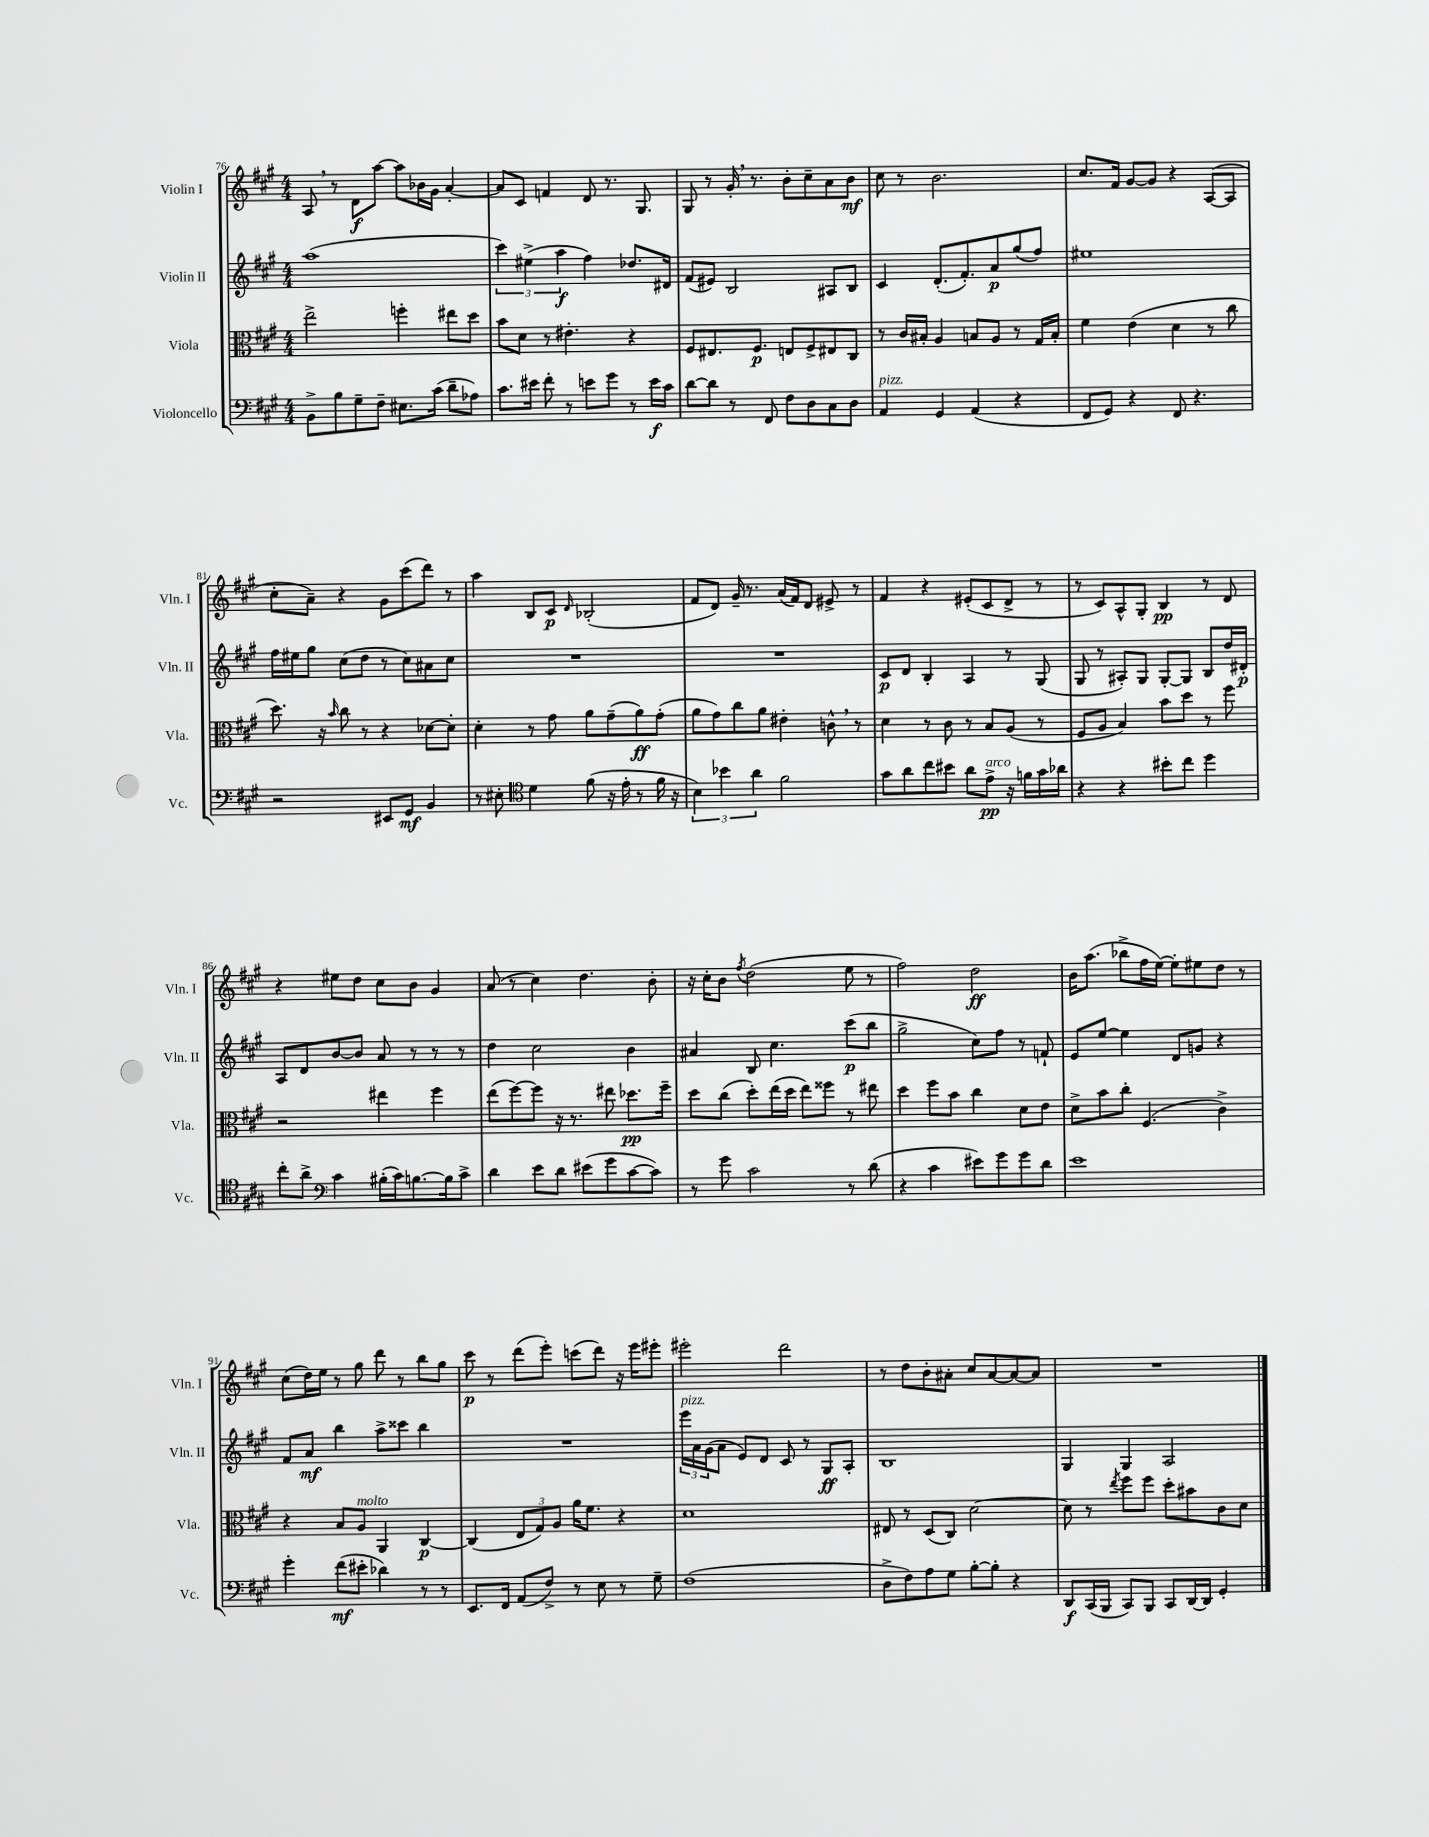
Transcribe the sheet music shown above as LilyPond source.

<<
\new StaffGroup <<
\new Staff = "s0" \with { instrumentName = "Violin I" shortInstrumentName = "Vln. I" } {
    \clef treble \key a \major \numericTimeSignature \time 4/4
    a8 \breathe r8 d'8\f a''8~ a''8 bes'16 gis'16 a'4~-. |
    a'8 cis'8 f'4 d'8 r8. gis8. |
    gis8 r8 gis'16-. \breathe r8. b'8-. cis''8-- a'8 b'8\mf |
    cis''8 r8 b'2. |
    cis''8. fis'16 gis'8~ gis'8 r4 a8~( a8 |
    cis''8-. a'8--) r4 gis'8 cis'''8( d'''8) r8 |
    a''4 b8 cis'8\p \grace { d'16 } bes2-.( |
    fis'8 d'8) gis'16-- r8. a'16( fis'16) d'8 eis'8-> r8 |
    fis'4 r4 eis'8-.( cis'8 d'8-> r8 |
    r8 cis'8) a8-^ gis8-. b4\pp r8 d'8 |
    r4 eis''8 d''8 cis''8 b'8 gis'4 |
    a'8( r8 cis''4) d''4. b'8-. |
    r16 cis''16-. b'8 \acciaccatura { fis''8 } d''2( e''8 r8 |
    fis''2) d''2\ff |
    b'16 a''8.( bes''8-> fis''16 e''16~) e''8-. eis''8 d''8 r8 |
    cis''8( d''16) e''16 r8 gis''8 d'''8 r8 b''8 gis''8 |
    cis'''8\p r8 d'''8( e'''8-.) c'''8( d'''8) r16 e'''16 eis'''8-. |
    eis'''2-. d'''2 |
    r8 d''8 b'8-. ais'8-. cis''8 ais'8~ ais'8~ ais'8 |
    R1 \bar "|." |
}
\new Staff = "s1" \with { instrumentName = "Violin II" shortInstrumentName = "Vln. II" } {
    \clef treble \key a \major \numericTimeSignature \time 4/4
    a''1( |
    \tuplet 3/2 { cis'''4) eis''4->( a''4\f } fis''4) des''8. dis'16 |
    fis'8( eis'8) b2 ais8 b8 |
    cis'4 d'8.-.( fis'8.-.) a'8\p gis''8( fis''8) |
    eis''1 |
    fis''16 eis''16 gis''8 cis''8( d''8 r8 cis''8) ais'8 cis''8 |
    R1 |
    R1 |
    cis'8\p d'8 b4-. a4 r8 gis8( |
    gis8 r8 ais8-.) gis8 gis8~-. gis8 b8 d''16 dis'16-.\p |
    a8 d'8 b'8~ b'8 a'8 r8 r8 r8 |
    d''4 cis''2 b'4 |
    ais'4 b8 cis''4. cis'''8\p( b''8 |
    gis''2-> cis''8) fis''8 r8 f'8-! |
    e'8 e''8~ e''4 d'8 g'8 r4 |
    fis'8 a'8\mf b''4 a''8-> cisis'''8 b''4 |
    R1 |
    \tuplet 3/2 { e'''16^\markup { \italic "pizz." } a'16 gis'16( } a'8 e'8) d'8 cis'8 r8 gis8\ff a8-. |
    b1 |
    gis4 gis4 a2 \bar "|." |
}
\new Staff = "s2" \with { instrumentName = "Viola" shortInstrumentName = "Vla." } {
    \clef alto \key a \major \numericTimeSignature \time 4/4
    e''2-> f''4-. eis''8 d''8 |
    b'8 d'8 r8 eis'4.-. r4 |
    fis8 eis8. fis8.\p e8 fis8-> eis8 cis8 |
    r8 cis'16 bis16-. a4 b8 a8 r8 gis16 b16-. |
    fis'4 e'4( d'4 r8 cis''8 |
    d''8.) r16 \grace { b'16 } cis''8 r8 r4 des'8~ des'8-. |
    d'4-. r8 gis'8 a'8 gis'8--( a'8\ff) gis'8-.( |
    a'8 gis'8) cis''8 a'8 eis'4-. c'8-^ \breathe r8 |
    d'4 r8 cis'8 r8 b8 a8( r8 |
    fis8 a8 b4) b'8 d''8 r8 fis''8 |
    r2 eis''4 fis''4 |
    e''8( fis''8~) fis''8 r16 r8. eis''8 des''8.\pp fis''16-- |
    d''8 cis''8( d''8-.) e''16( d''16 e''8) fisis''8 r8 eis''8 |
    d''4 fis''8 b'8 cis''4 d'8 e'8 |
    d'8-> b'8 cis''8-. fis4.( cis'4->) |
    r4 b8 a8^\markup { \italic "molto" } a,4 cis4~\p |
    cis4( \tuplet 3/2 { e8 gis8) a8 } a'16 fis'8. r4 |
    d'1 |
    eis8 r8 d8( cis8) d'2~ |
    d'8 r8 \acciaccatura { e''8 } fis''8 fis''8 d''8-. bis'8 cis'8 d'8 \bar "|." |
}
\new Staff = "s3" \with { instrumentName = "Violoncello" shortInstrumentName = "Vc." } {
    \clef bass \key a \major \numericTimeSignature \time 4/4
    b,8-> b8 gis8-- fis8-- eis8. cis'16( d'8-- aes8) |
    cis'8. eis'16 fis'8-. r8 e'8 gis'8 r8 e'16\f cis'16 |
    d'8~ d'8 r8 fis,8 fis8 d8 cis8 d8 |
    a,4^\markup { \italic "pizz." } gis,4 a,4( r4 |
    fis,8 gis,8) r4 fis,8 r4. |
    r2 eis,8 gis,8\mf b,4 |
    r8 eis8-. \clef tenor d'4 fis'8( r16 e'16-. r8 fis'16 r16 |
    \tuplet 3/2 { b4) bes'4 a'4 } fis'2 |
    gis'8 a'8 cis''8 bis'8 a'8 e'8->\pp^\markup { \italic "arco" } r16 f'16 gis'16 aes'16 |
    r4 r4 bis'8-. cis''8 d''4 |
    cis''8-. a'8-> \clef bass cis'4 bis16-.( cis'16) b8.~ b16 cis'8-> |
    d'4 e'8 d'8 eis'8( gis'8 cis'8~ cis'8) |
    r8 gis'8 cis'2 r8 d'8( |
    r4 cis'4 eis'8) gis'8 gis'8 d'8 |
    e'1 |
    gis'4-. fis'8\mf( eis'8-. des'4) r8 r8 |
    e,8. fis,16 a,8( fis8->) r8 e8 r8 gis8-- |
    fis1( |
    d8-> fis8) a8 gis8 b8~-. b8-. r4 |
    d,8\f cis,16( b,,16 cis,8) b,,8 cis,8 d,16~ d,16 gis,4-. \bar "|." |
}
>>
>>
\layout { \context { \Score currentBarNumber = #76 } }
